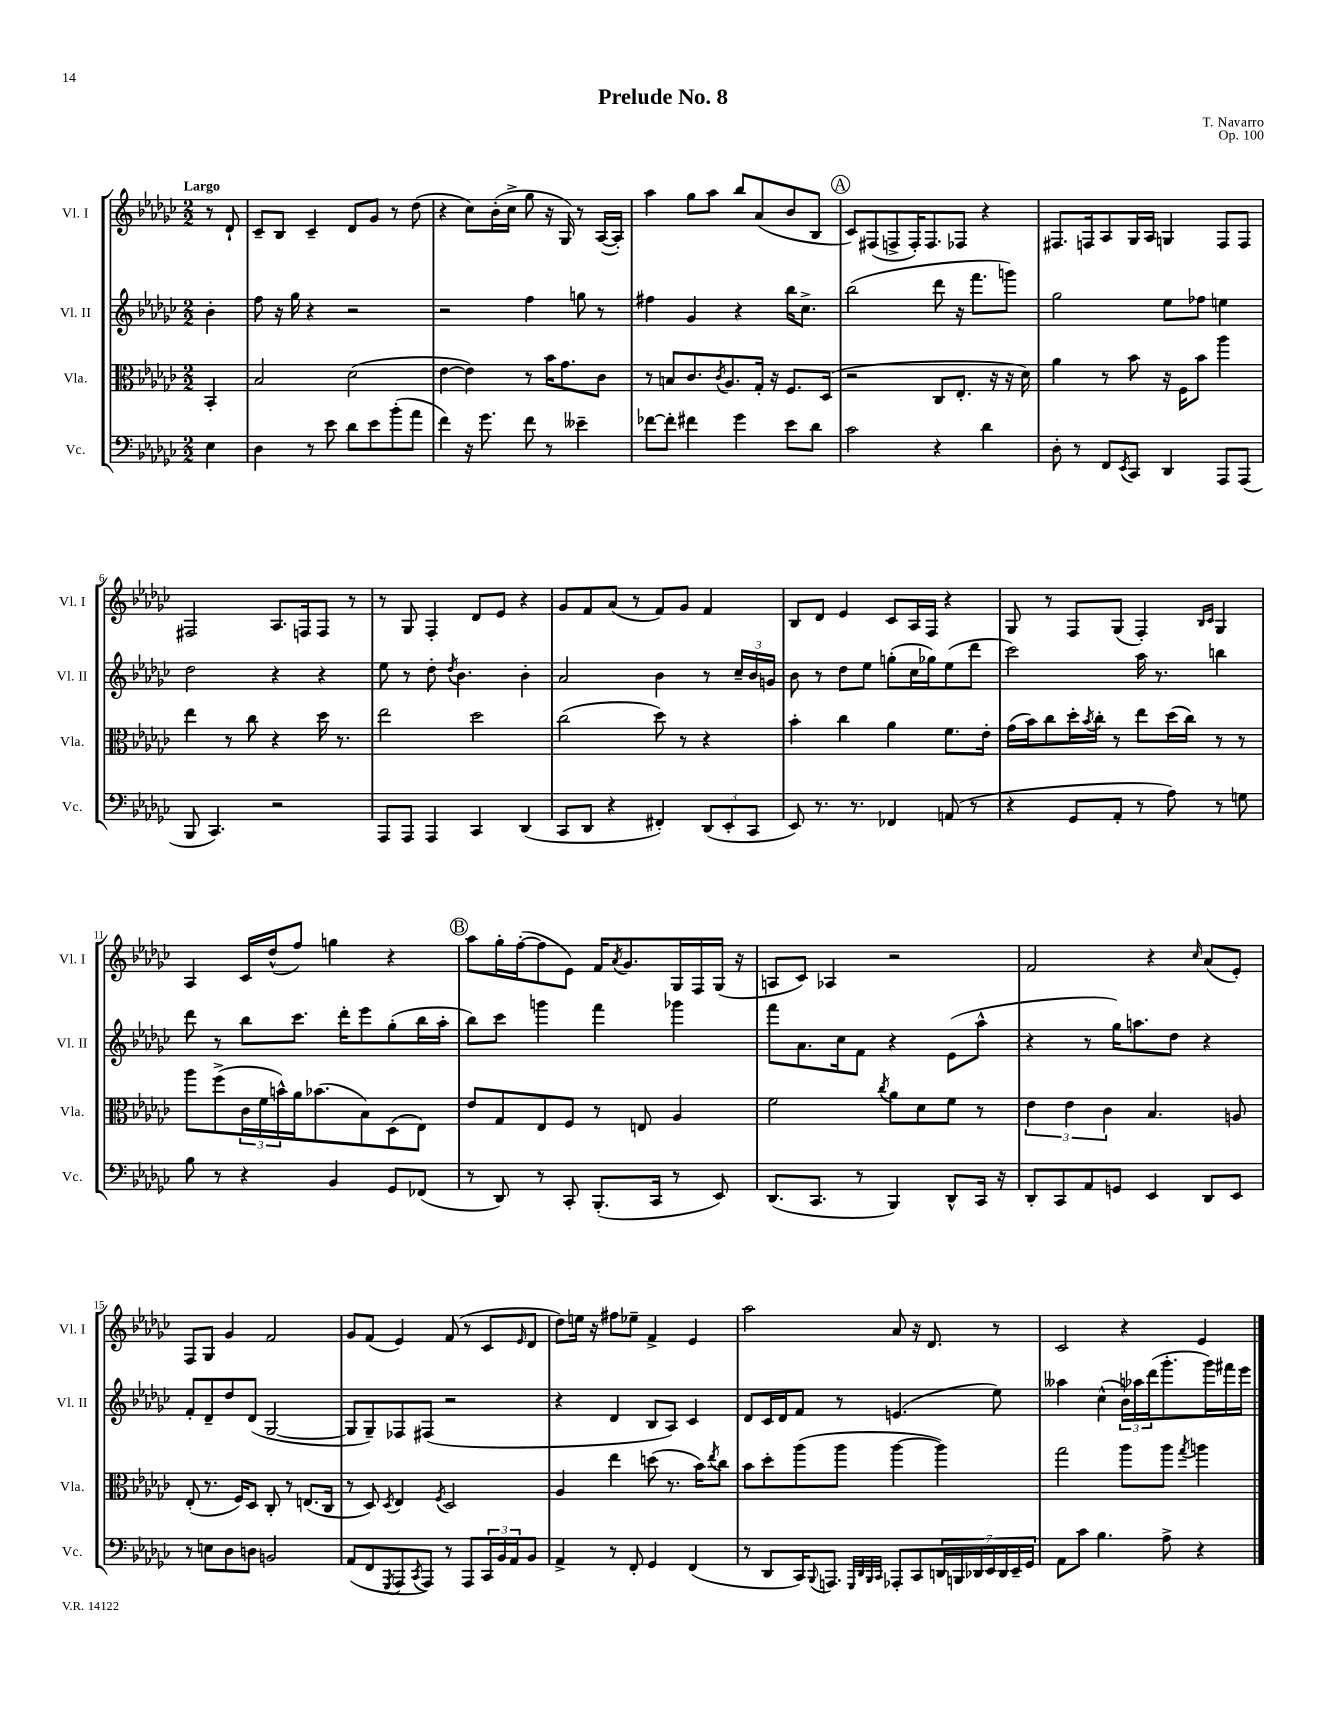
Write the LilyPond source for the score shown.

\header { title = "Prelude No. 8" composer = "T. Navarro" opus = "Op. 100" }
<<
\new StaffGroup <<
\new Staff = "s0" \with { instrumentName = "Vl. I" shortInstrumentName = "Vl. I" } {
    \clef treble \key ges \major \numericTimeSignature \time 2/2 \partial 4 \tempo "Largo"
    r8 des'8-! |
    ces'8-- bes8 ces'4-- des'8 ges'8 r8 des''8( |
    r4 ces''8) bes'16-.( ces''16-> ges''8 r16 ges16) r8 aes16~( aes16-.) |
    aes''4 ges''8 aes''8 bes''8 aes'8( bes'8 bes8 |
    \mark \markup { \circle "A" } ces'8) fis8( f8-> f16-.) f8. fes8 r4 |
    fis8. f16 aes8 ges16 aes16 g4 f8 f8 |
    fis2 aes8. f16 f8 r8 |
    r8 ges8 f4-. des'8 ees'8 r4 |
    ges'8 f'8 aes'8( r8 f'8) ges'8 f'4 |
    bes8 des'8 ees'4 ces'8 aes16 f16 r4 |
    ges8 r8 f8 ges8( f4-.) \grace { bes16 ces'16 } ges4 |
    aes4 ces'16 des''16-^( f''8) g''4 r4 |
    \mark \markup { \circle "B" } aes''8 ges''16-. f''16~-.( f''8 ees'8) f'16 \acciaccatura { aes'8 } ges'8. ges16 f16 ges16( r16 |
    a8 ces'8) aes4 r2 |
    f'2 r4 \grace { ces''16 } aes'8( ees'8-.) |
    f8 ges8 ges'4 f'2 |
    ges'8 f'8( ees'4) f'8( r8 ces'8 \grace { ees'16 } des'8 |
    des''8) e''16 r16 fis''8 ees''8-- f'4-> ees'4 |
    aes''2 aes'8 r16 des'8. r8 |
    ces'2 r4 ees'4 \bar "|." |
}
\new Staff = "s1" \with { instrumentName = "Vl. II" shortInstrumentName = "Vl. II" } {
    \clef treble \key ges \major \numericTimeSignature \time 2/2 \partial 4
    bes'4-. |
    f''8 r16 ges''16 r4 r2 |
    r2 f''4 g''8 r8 |
    fis''4 ges'4 r4 bes''16 ces''8.-> |
    \mark \markup { \circle "A" } bes''2( des'''8 r16 f'''8. g'''8) |
    ges''2 ees''8 fes''8 e''4 |
    des''2 r4 r4 |
    ees''8 r8 des''8-. \acciaccatura { des''8 } bes'4. bes'4-. |
    aes'2 bes'4 r8 \tuplet 3/2 { ces''16-- bes'16 g'16 } |
    bes'8 r8 des''8 ees''8 g''8-.( ces''16 ges''16) ees''8( des'''8 |
    ces'''2) aes''16 r8. b''4 |
    des'''8 r8 bes''8 ces'''8. des'''16-. ees'''8 ges''8-.( bes''16 aes''16-. |
    \mark \markup { \circle "B" } bes''8) ces'''8 g'''4 f'''4 ges'''4 |
    f'''8 aes'8. ces''16 f'8 r4 ees'8( aes''8-^ |
    r4 r8 ges''16) a''8. des''8 r4 |
    f'8-. des'8-- des''8 des'8( ges2~ |
    ges8 ges8--) fes8 fis8( r2 |
    r4 des'4 bes8 aes8) ces'4 |
    des'8 ces'16 des'16 f'8 r8 e'4.( ees''8) |
    aeses''4 ces''4-^( \tuplet 3/2 { bes'16) aes''16 des'''16( } ges'''8.-. ges'''16) fis'''16 ees'''16 \bar "|." |
}
\new Staff = "s2" \with { instrumentName = "Vla." shortInstrumentName = "Vla." } {
    \clef alto \key ges \major \numericTimeSignature \time 2/2 \partial 4
    bes,4-. |
    bes2 des'2( |
    ees'4~ ees'4) r8 bes'16 ges'8. ces'8 |
    r8 b8 ces'8. \acciaccatura { ces'8 } aes8. ges16-. r16 f8. des16( |
    \mark \markup { \circle "A" } r2 ces8 ees8.-. r16 r16 des'16) |
    aes'4 r8 bes'8 r16 f16 bes'8 aes''4 |
    ees''4 r8 ces''8 r4 des''16 r8. |
    ees''2 des''2 |
    ces''2( des''8) r8 r4 |
    bes'4-. ces''4 aes'4 f'8. ees'16-. |
    ges'16( bes'16) ces''8 des''16-. \acciaccatura { bes'8 } ces''16-. r8 ees''8 des''16( ces''16) r8 r8 |
    aes''8 f''8->( \tuplet 3/2 { ces'16 f'16 b'16-^) } aes'16 bes'8.( bes8) des8( ees8) |
    \mark \markup { \circle "B" } ees'8 ges8 ees8 f8 r8 e8 aes4 |
    f'2 \acciaccatura { ces''8 } aes'8 des'8 f'8 r8 |
    \tuplet 3/2 { ees'4 ees'4 ces'4 } bes4. a8 |
    ees8-.( r8. f16) des8 ces8-. r8 e8.( ces16 |
    r8 des8) \acciaccatura { des8 } ees4 \acciaccatura { f8 } des2 |
    aes4 ees''4 d''8( r8. bes'16) \acciaccatura { ees''8 } ces''8 |
    bes'8 des''8-. aes''8( aes''8 aes''4~ aes''4) |
    ges''2 aes''8 aes''8 \acciaccatura { ges''8 } a''4 \bar "|." |
}
\new Staff = "s3" \with { instrumentName = "Vc." shortInstrumentName = "Vc." } {
    \clef bass \key ges \major \numericTimeSignature \time 2/2 \partial 4
    ees4 |
    des4 r8 ees'8 des'8 ees'8 bes'8-.( aes'8 |
    f'4) r16 ges'8. f'8 r8 eeses'4-- |
    fes'8~ fes'8-. fis'4 ges'4 ees'8 des'8 |
    \mark \markup { \circle "A" } ces'2 r4 des'4 |
    des8-. r8 f,8 \acciaccatura { ees,8 } ces,8 des,4 aes,,8 aes,,8( |
    bes,,8 ces,4.) r2 |
    aes,,8 aes,,8 aes,,4 ces,4 des,4( |
    ces,8 des,8 r4 fis,4-.) \tuplet 3/2 { des,8( ees,8-. ces,8 } |
    ees,8) r8. r8. fes,4 a,8( r8 |
    r4 ges,8 aes,8-. r8 aes8) r8 g8 |
    bes8 r8 r4 bes,4 ges,8 fes,8( |
    \mark \markup { \circle "B" } r8 des,8) r8 ces,8-. bes,,8.-.( ces,16 r8 ees,8) |
    des,8.( ces,8. r8 bes,,4) des,8-^ ces,16 r16 |
    des,8-. ces,8 aes,8 g,8 ees,4 des,8 ees,8 |
    r8 e8 des8 d8 b,2 |
    aes,8( f,8 \acciaccatura { ges,,8 } aes,,8 \acciaccatura { ces,8 } aes,,8) r8 aes,,8 \tuplet 3/2 { ces,16 bes,16 aes,16 } bes,8 |
    aes,4-> r8 f,8-. ges,4 f,4( |
    r8 des,8 ces,16) \appoggiatura { bes,,8 } a,,8. \grace { ges,,32 des,32 bes,,32 ces,32 } aes,,8-. ces,8 \tuplet 7/4 { d,16 b,,16 des,16 ees,16 des,16 ees,16-- ges,16 } |
    aes,8 ces'8 bes4. aes8-> r4 \bar "|." |
}
>>
>>
